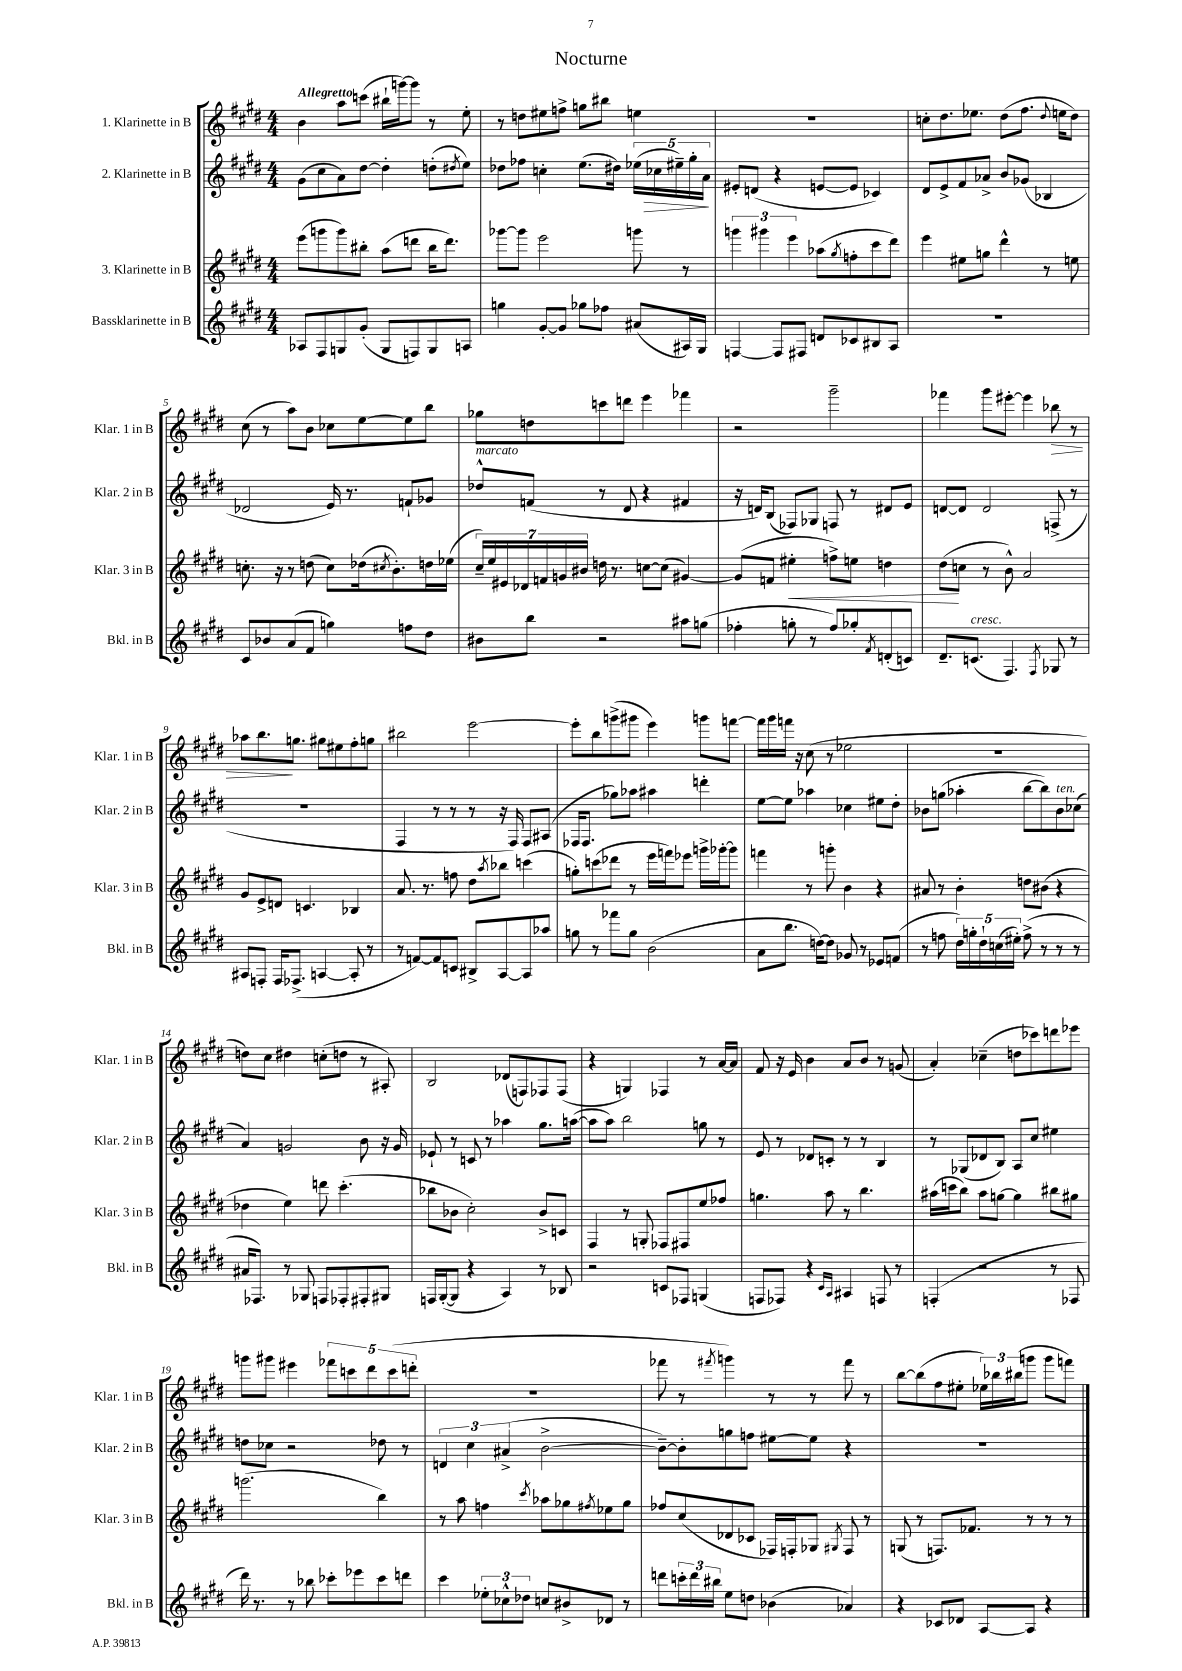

**kern	**kern	**kern	**kern
*staff4	*staff3	*staff2	*staff1
*clefG2	*clefG2	*clefG2	*clefG2
*k[f#c#g#d#]	*k[f#c#g#d#]	*k[f#c#g#d#]	*k[f#c#g#d#]
*M4/4	*M4/4	*M4/4	*M4/4
8A-/L	(8eee\L	(8g#\L	4b\
8F#/	8ggg\	8cc#\	.
8G/	8ggg\)	8a\)	8aa\L
(8g#'/J	8bb#'\J	[8dd#\J	(8ccc\J
8G/L	(8aa\L	4dd#'\]	16bb#`\LL
.	.	.	[16ggg\J)
8F/)	8ddd\J	.	8ggg\]J
8G/	16bb#\LK	(8dd'\L	8r
.	8.ddd\J)	.	.
.	.	8qdd#/	.
8A/J	.	8ee\J)	8ee'\
=	=	=	=
4gg\	[8ggg-\L	8dd-\L	8r
.	8ggg-\]J	8ff-\J	8dd\L
[8g#'/L	2eee\	4cc'\	8ee#\
8g#/]J	.	.	8ff^\J
8gg-\L	.	(8.ee\L	8gg\L
8ff-\J	.	.	8bb#\J
.	.	16dd#\Jk)	.
(8a#/L	8ggg\	(20ee-\LL	4ee\
.	.	20cc-\	.
.	.	20ee#~\)	.
16A#/L)	8r	.	.
.	.	20gg#'\	.
16G#/JJ	.	.	.
.	.	20a\JJ	.
=	=	=	=
[4F/	6ggg\	8e#'/L	1r
.	.	(8d/J	.
.	6ggg#\	.	.
8F/]L	.	4r	.
.	6eee\	.	.
8F#/J	.	.	.
8d/L	(8aa-\L	[8e/L	.
.	8qgg#/	.	.
8c-/	8ff'\	8e/]J	.
8B#/	8ccc#\	4c-/)	.
8A/J	8ddd#\J)	.	.
=	=	=	=
1r	4eee\	8d#/L	8cc'\L
.	.	8e^/	8.dd#\
.	8ee#\L	8f#/	.
.	.	.	8.ee-\J
.	8gg\J	8a-^/J	.
.	4ddd#^^\	8b/L	(8dd#\L
.	.	(8g-/J	8.ff#\J
.	8r	4B-/	.
.	.	.	8qqdd#/
.	.	.	16ee\LK
.	8ee\	.	8dd#\J)
=	=	=	=
8c#/L	8.cc'\	2d-/	(8cc#\
8b-/	.	.	8r
.	16r	.	.
(8a/	8r	.	8aa\L)
8f#/J	(8dd\	.	8b\J
4gg\)	8cc\L)	16e/)	8cc-\L
.	.	8.r	.
.	(16dd-\k	.	[8ee\
.	8qcc#/	.	.
.	8.b'\)	.	.
8ff\L	.	8f`/L	8ee\]
8dd#\J	16dd\L	8g-/J	8bb\J
.	(16ee-\JJ	.	.
=	=	=	=
8b#\L	28cc#~/LL)	8dd-^^/L	8gg-\L
.	28ee/	.	.
.	28e#/	.	.
.	28d-/	.	.
8bb\J	.	(8f/J	8dd\
.	28f/	.	.
.	28g/	.	.
.	28b#/JJ	.	.
2r	16dd\	8r	8ccc\
.	8.r	.	.
.	.	8d#/	8ddd\J
.	[8cc\L	4r	4eee\
.	(8cc\]J	.	.
8aa#\L	[4g#/)	4f#/	4fff-\
(8gg\J	.	.	.
=	=	=	=
4ff-'\	(8g#/]L	16r	2r
.	.	16d/LK)	.
.	8f/J	(8B/J	.
8gg'\	4ee#'\	8F-/L)	.
8r	.	8G-/J	.
8ff-/L)	8ff^\L)	8F/	2ggg#~\
8gg-'/	8ee\J	8r	.
8qf#/	.	.	.
(8d'/	4dd\	8d#/L	.
8c/J)	.	8e/J	.
=	=	=	=
8.d#~/L	(8dd#\L	[8d/L	4fff-\
.	8cc\J	8d/]J	.
(8.c/J	.	.	.
.	8r	2d/	8ggg#\L
4.F#/)	8b^^\)	.	[8eee#'\J
.	2a/	.	4eee#\]
8qF#/	.	.	.
8G-/	.	(8F^/	8bb-\
8r	.	8r	8r
=	=	=	=
8A#/L	8g#/L	1r	8aa-\L
8F'/J	8e^/	.	8.bb\
16F/LK	8d/J	.	.
(8.F-^/J	.	.	8.gg\J
.	4.c/	.	.
[4A/	.	.	8gg#\L
.	.	.	8ee#\
8A'/]	4B-/	.	8ff#'\
8r	.	.	8gg\J
=	=	=	=
8r	8.a/	4F#/	2bb#\
[8f/L)	.	.	.
.	8.r	.	.
8f/]	.	8r	.
8c/J	8ff\	8r	.
8B#^/L	8dd#\L	8r	[2eee\
.	8qaa/	.	.
[8A/	8bb-\J	16r	.
.	.	16F#/)	.
8A/]	(4ccc\	8F#/L	.
8aa-/J	.	(8A#/J	.
=	=	=	=
8gg\	8gg'\L)	16F-/LK	8eee'\]L
.	.	8.F-/J	.
8r	(8ccc\	.	8bb\
8fff-\L	8ddd-\J	8gg-\L)	(8ggg^\
8gg\J	8r	8aa-\J	8ggg#\J
(2b\	16eee\LL	4aa#\	4eee\)
.	16fff\J)	.	.
.	8eee-\J	.	.
.	16ggg^\LL	4ddd'\	8ggg\L
.	[16ggg-'\J	.	.
.	8ggg-\]J	.	[8fff\J
=	=	=	=
8a\L	4fff\	[8ee\L	16fff\]LL
.	.	.	16ggg#\
8.bb\J	.	8ee\]J	16fff\JJ
.	.	.	16r
.	8r	4aa-\	(8cc#\
[16dd\LK)	.	.	.
8dd\]J	8ggg'\	.	8r
8g-/	4b\	4cc-\	2ee-\
8r	.	.	.
8e-/L	4r	8ee#\L	.
(8f/J	.	8dd#'\J	.
=	=	=	=
8r	8a#/	8b-\L	1r
8ff\	8r	(8gg\J	.
20dd#\LL)	4b'\	4aa-'\	.
20gg'\	.	.	.
20dd#`\	.	.	.
(20cc\	.	.	.
20ee#'\JJ)	.	.	.
(8ff^\	8dd\L	[8bb\L	.
8r	(8b#\J	8bb\])	.
8r	4r	8b-\	.
8r	.	(8cc-\J	.
=	=	=	=
16a#/LK	4dd-\	4a/)	8dd\L)
8.F-/J)	.	.	.
.	.	.	8cc#\J
8r	4ee\)	2g/	4dd#\
8G-/	.	.	.
8F/L	8ddd\	.	(8cc'\L
8F-'/	(4.ccc#'\	.	8dd\J
8F#'/	.	8b\	8r
8G#/J	.	16r	8A#'/)
.	.	16g/	.
=	=	=	=
16F/LL	8bb-\L	8e-`/	2B/
([16G#'/J	.	.	.
8G#/]J	8b-\J	8r	.
4r	2cc#'\)	8c/	.
.	.	8r	.
4A/)	.	4aa-\	(8d-/L
.	.	.	8F/)
8r	8b-^/L	8.gg#\L	8F-/
8B-/	8c/J	.	(8F-/J
.	.	([16aa\Jk	.
=	=	=	=
2r	4F#/	8aa\]L	4r
.	.	8aa\J)	.
.	8r	2bb\	4G/)
.	8G'/	.	.
8c/L	8F-/L	.	4F-/
8F-/J	8F#/	.	.
(4G/	8ee/	8gg\	8r
.	8ff-/J	8r	[16a/LL
.	.	.	16a/]JJ
=	=	=	=
8F/L	4.gg\	8e/	8f#/
8F-/J)	.	8r	16r
.	.	.	16e/
4r	.	8d-/L	4b\
.	8aa\	8c'/J	.
16qqc#/LL	.	.	.
16qqA/JJ	.	.	.
4A#/	8r	8r	8a/L
.	4.bb\	8r	8b/J
8F/	.	4B/	8r
8r	.	.	(8g/
=	=	=	=
(4F'/	(16aa#\LL	8r	4a'/)
.	16ccc\J	.	.
.	8bb\J)	(8G-/L	.
2r	8aa#\L	8d-/	(4cc-~\
.	[8gg\J	8B/J)	.
.	4gg\]	8A/L	8dd\L
.	.	8cc#/J	8ccc-\)
8r	8bb#\L	4ee#\	8ddd\
8F-/	8gg#\J	.	8eee-\J
=	=	=	=
16ddd#\)	(2.ggg\	8dd\L	8ggg\L
8.r	.	.	.
.	.	8cc-\J	8ggg#\J
8r	.	2r	4eee#\
8bb-\	.	.	.
8ccc-'\L	.	.	10fff-\L
.	.	.	10ccc\
8eee-\	.	.	.
.	.	.	10ddd#\
8ccc-\	4bb\)	8dd-\	.
.	.	.	(10ccc\
8ddd\J	.	8r	.
.	.	.	10ddd'\J
=	=	=	=
4ccc#\	8r	6d/	1r
.	8aa\	.	.
.	.	6cc#\	.
12ee-'\L	4ff\	.	.
12cc-^^\	.	(6a#^/	.
12dd-\J	.	.	.
.	8qccc#/	.	.
8cc/L	8aa-\L	[2b^\	.
8b#^/	8gg-\	.	.
.	8qff#/	.	.
8d-/J	8ee-\	.	.
8r	8gg-\J	.	.
=	=	=	=
8ddd\L	8ff-/L	8b~\_L)	8fff-\
24ccc'\L	(8cc#/	8b'\]	8r
24ddd\	.	.	.
24bb#\JJ	.	.	.
.	.	.	8qfff#/
8ee\L	8d-/	8gg\	4ggg\)
8dd\J	8c-/J	8ff\J	.
(4b-\	16F-/LL)	[8ee#\L	8r
.	16F'/J	.	.
.	8G-/J	8ee#\]J	8r
.	8qG#/	.	.
4a-/)	8F/	4r	8fff#\
.	8r	.	8r
=	=	=	=
4r	(8G/	1r	[8bb\L
.	8r	.	(8bb\]
8c-/L	8.F/L)	.	8ff#\
8d-/J	.	.	8ee#'\J
.	8.f-/J	.	.
[8A/L	.	.	24ee-\LL)
.	.	.	24bb-\
.	.	.	(24bb#\J
8A/]J	8r	.	8ggg\J
4r	8r	.	8ggg\L
.	8r	.	8fff\J)
==	==	==	==
*-	*-	*-	*-
